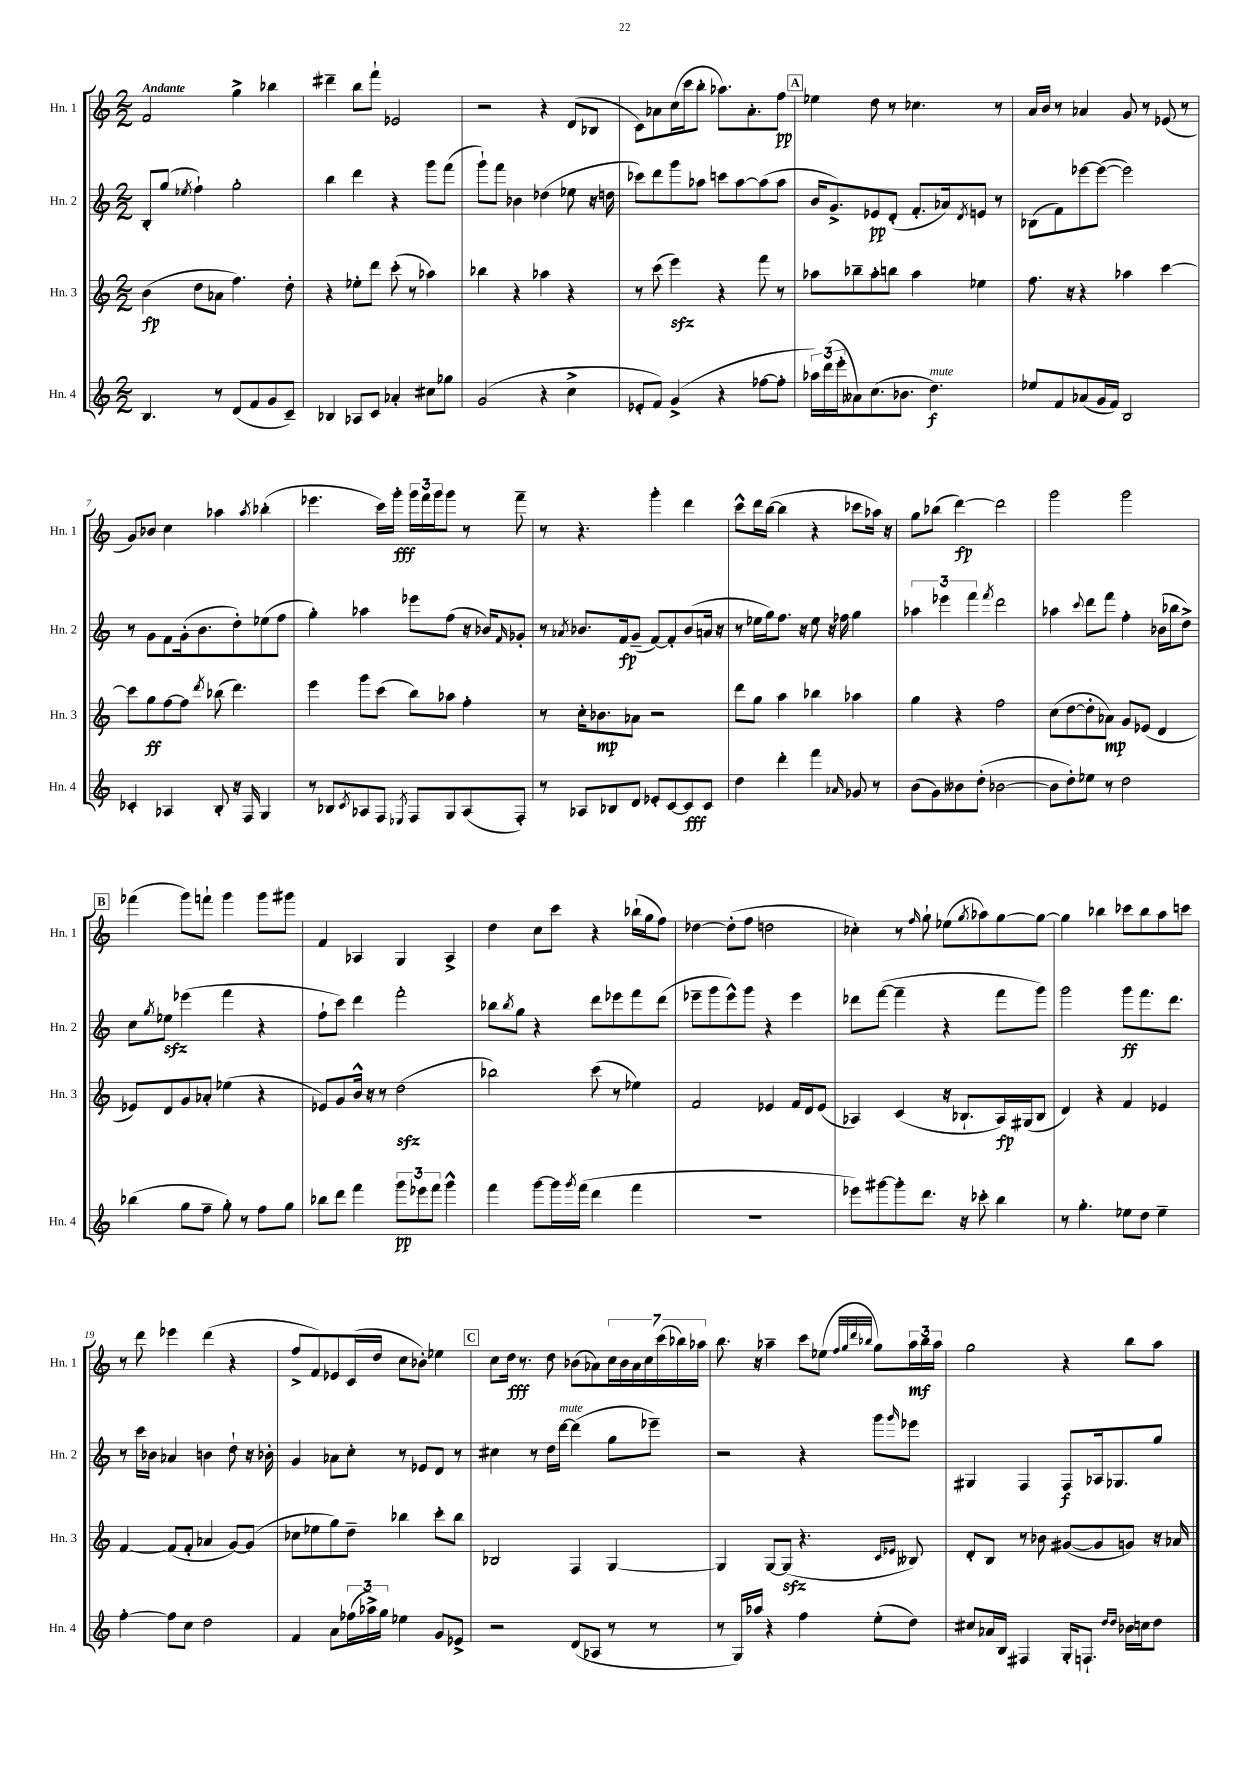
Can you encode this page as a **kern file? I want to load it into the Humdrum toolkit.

**kern	**kern	**kern	**kern
*staff4	*staff3	*staff2	*staff1
*clefG2	*clefG2	*clefG2	*clefG2
*k[]	*k[]	*k[]	*k[]
*M2/2	*M2/2	*M2/2	*M2/2
4.B	(4b	8B'	2f
.	.	(8gg	.
.	.	8qee-	.
.	8dd	4ff`)	.
8r	8a-	.	.
(8d	4.ff)	2gg'	4gg^
8f	.	.	.
8g	.	.	4bb-
8c~)	8dd'	.	.
=	=	=	=
4B-	4r	4bb	4ddd#~
8A-	8ee-'	4ddd	8bb
8c	8ddd	.	8fff`
4a-'	(8ccc'	4r	2e-
.	8r	.	.
8cc#	4aa-)	8ggg	.
8gg-	.	(8fff	.
=	=	=	=
(2g	4bb-	8ggg`)	2r
.	.	8fff	.
.	4r	4b-	.
4r	4aa-	(4dd-	4r
4cc^	4r	8ee-	(8d
.	.	16r	8B-
.	.	16dd	.
=	=	=	=
8e-'	8r	8ccc-)	8c)
8f)	(8ccc	8ddd	8a-
(4g^	4eee)	8ggg	(16cc
.	.	.	16ccc
.	.	8aa-	8bb'
4r	4r	8ccc	8.aa-)
.	.	[8aa-	.
.	.	.	8.a-'
[8ff-	8fff	(8aa-]	.
8ff-']	8r	8aa-	8ff
=	=	=	=
24aa-)	8aa-	16b	4ee-
(24ddd	.	.	.
.	.	8.g^)	.
24eee'	.	.	.
8a--)	8bb-~	.	.
(8.cc	8aa-'	8e-	8dd
.	8bb	(8d'	8r
8.b-	.	.	.
.	4aa-	8.f'	4.cc-
4.dd)	.	.	.
.	.	16a-)	.
.	.	8qd	.
.	4ee-	8e	.
.	.	8r	8r
=	=	=	=
8ee-	8.ff	(8B-	16a
.	.	.	16b
8f	.	8f)	8r
.	16r	.	.
(8a-	4r	[8eee-	4a-
16g	.	(8eee-_	.
16f)	.	.	.
2B	4aa-	2eee-])	8g
.	.	.	8r
.	[4ccc	.	(8e-
.	.	.	8r
=	=	=	=
4c-'	8ccc]	8r	8g)
.	8gg	8g	8b-
4A-	[8ff	8f	4cc
.	8ff]	(16g'	.
.	.	8.b	.
.	8qddd	.	.
8B'	(8bb-	.	4aa-
16r	4.ddd)	8dd')	.
16F	.	.	.
.	.	.	8qaa-
4G	.	(8ee-	(4bb-'
.	.	8ff	.
=	=	=	=
8r	4eee	4gg')	4.eee-
8B-	.	.	.
8qc	.	.	.
8A-	8ggg	4aa-	.
8F	(8ccc	.	16ccc)
.	.	.	16ggg'
8qE-	.	.	.
8F	8bb)	8eee-	24ggg
.	.	.	24fff
.	.	.	24ggg
8G	8aa-	(8ff	8ggg
(8A-	4ff'	16r	8r
.	.	16b-)	.
.	.	16qqf	.
8F')	.	8g-'	8fff~
=	=	=	=
8r	8r	8r	8r
.	.	8qa-	.
8A-	16cc'	8.b-	4.r
.	8.b-	.	.
8B-	.	.	.
.	.	16f	.
8d	8a-	(8g~	.
8e-'	2r	[8f)	4ggg'
[8c	.	8f']	.
8c]	.	(8b-	4ddd
8c	.	16a	.
.	.	16r	.
=	=	=	=
4dd	8ddd	8r	8ccc^^
.	8gg	16ee-	16ddd
.	.	16gg)	([16bb
4ddd'	4aa	8.ff	4bb]
.	.	16r	.
4fff	4bb-	8ee-	4r
.	.	16r	.
.	.	16ff-	.
16qqa-	.	.	.
8g-	4aa-	4gg	8ccc-
8r	.	.	16aa-)
.	.	.	16r
=	=	=	=
(8b	4gg	6aa-	8gg
8g)	.	.	(8bb-
.	.	6eee-	.
8b--	4r	.	[4ddd)
.	.	6fff	.
(8dd'	.	.	.
.	.	8qfff	.
[2b-	2ff	2ddd	2ddd]
=	=	=	=
8b-]	(8cc	4aa-	2ggg
8dd')	[8dd	.	.
.	.	8qqccc	.
8ee-	8dd']	8ddd	.
8r	8a-)	8fff	.
2dd	8g	4ff'	2ggg
.	(8e-	.	.
.	4d	(16b-	.
.	.	16bb-	.
.	.	8dd^)	.
=	=	=	=
(4bb-	8e-)	8cc	(4fff-
.	.	8qgg	.
.	8d	8ee-	.
8gg	8g	(4eee-	8ggg)
8ff~	8a-'	.	8fff`
8gg')	(4ee-	4fff	4ggg
8r	.	.	.
8ff	4r	4r	8ggg
8gg	.	.	8ggg#
=	=	=	=
8bb-	8e-)	8ff`	4f
8ddd	8g	8ccc)	.
4fff	16b^^	4ddd	4A-
.	16r	.	.
.	8r	.	.
12ggg	(2dd	2fff'	4G
12eee-	.	.	.
12fff	.	.	.
4ggg^^	.	.	4A-^
=	=	=	=
4fff	2bb-)	8bb-	4dd
.	.	8qbb-	.
.	.	8gg	.
[8ggg	.	4r	8cc
16ggg]	.	.	8ccc
8qggg	.	.	.
(16fff	.	.	.
4ddd	(8ccc	8ddd	4r
.	8r	8eee-	.
4fff	4ee-)	8fff	(16bb-`
.	.	.	16gg
.	.	(8ddd	8ff)
=	=	=	=
1r	2f	8eee-~	[4dd-
.	.	8ggg	.
.	.	8eee-^^)	(8dd-']
.	.	8ggg	8ff
.	4e-	4r	2dd
.	16f	4eee-	.
.	16d	.	.
.	(8e-	.	.
=	=	=	=
8eee-)	4A-)	8ddd-	4cc-')
[8ggg#	.	([8fff	.
8ggg#']	(4c	4fff~]	8r
.	.	.	16qqff
8.ddd	.	.	8gg`
.	16r	4r	(8ee-
16r	8.B-`	.	.
.	.	.	8qgg
8ccc-'	.	.	8aa-)
4bb	16A-)	8fff	[8gg
.	(16G#	.	.
.	8B-	8ggg)	8gg_
=	=	=	=
8r	4d)	2ggg	4gg]
4.gg'	.	.	.
.	4r	.	4bb-
8ee-	4f	8ggg	8ccc-
8dd	.	8.fff	8bb-
4ee-~	4e-	.	8aa
.	.	8.ddd	.
.	.	.	8ccc
=	=	=	=
[4ff'	[4f	8r	8r
.	.	16ccc	8ddd
.	.	16b-	.
8ff]	(8f]	4a-	4eee-
8cc	8f'	.	.
2dd	4a-	4b	(4ddd
.	[8g)	8dd`	4r
.	(8g]	16r	.
.	.	16b-'	.
=	=	=	=
4f	8cc-	4g	8ff^
.	8ee-	.	8f)
8a	8gg)	8a-	8e-
(24ff-	8dd~	8cc'	(16c
24aa-^)	.	.	.
.	.	.	16dd
24gg	.	.	.
4ee-	4bb-	8r	8cc
.	.	8e-	8b-')
8g	8ccc'	8d	4ee-
8e-^	8bb-	8r	.
=	=	=	=
2r	2B-	4cc#	8cc
.	.	.	16dd
.	.	.	8.r
.	.	8r	.
.	.	16dd	8dd
.	.	[16ddd	.
(8d	4F	(4ddd]	(8b-
8A-	.	.	8a-)
8r	[4G	8gg	28cc
.	.	.	28b-
.	.	.	28a-
.	.	.	28cc
8r	.	8eee-~)	.
.	.	.	(28ccc
.	.	.	28bb-)
.	.	.	28aa-
=	=	=	=
8r	4G]	2r	8.bb
16G)	.	.	.
16aa-	.	.	16r
4r	[8G	.	4aa-~
.	(8G]	.	.
4ff	4.r	4r	8ccc
.	.	.	(8ee-
.	.	.	32qqff
.	.	.	32qqgg
.	.	.	32qqddd
.	.	.	32qqbb-
(8ee'	.	8ggg	8gg)
.	16qqc	.	.
.	16qqe-	16qqggg	.
8dd)	8B--)	8eee-	24aa-
.	.	.	24bb-
.	.	.	24aa-
=	=	=	=
8cc#	8d'	4G#	2gg
16a-	8B	.	.
16B	.	.	.
4F#	8r	4F	.
.	8b-	.	.
16G'	([8g#	8F	4r
8.F`	.	.	.
.	8g#]	16A-	.
.	.	8.G-	.
16qqdd	.	.	.
16qqdd	.	.	.
16b-	8g)	.	8bb
16cc	.	.	.
8dd	16r	8gg	8aa
.	16a-	.	.
==	==	==	==
*-	*-	*-	*-
